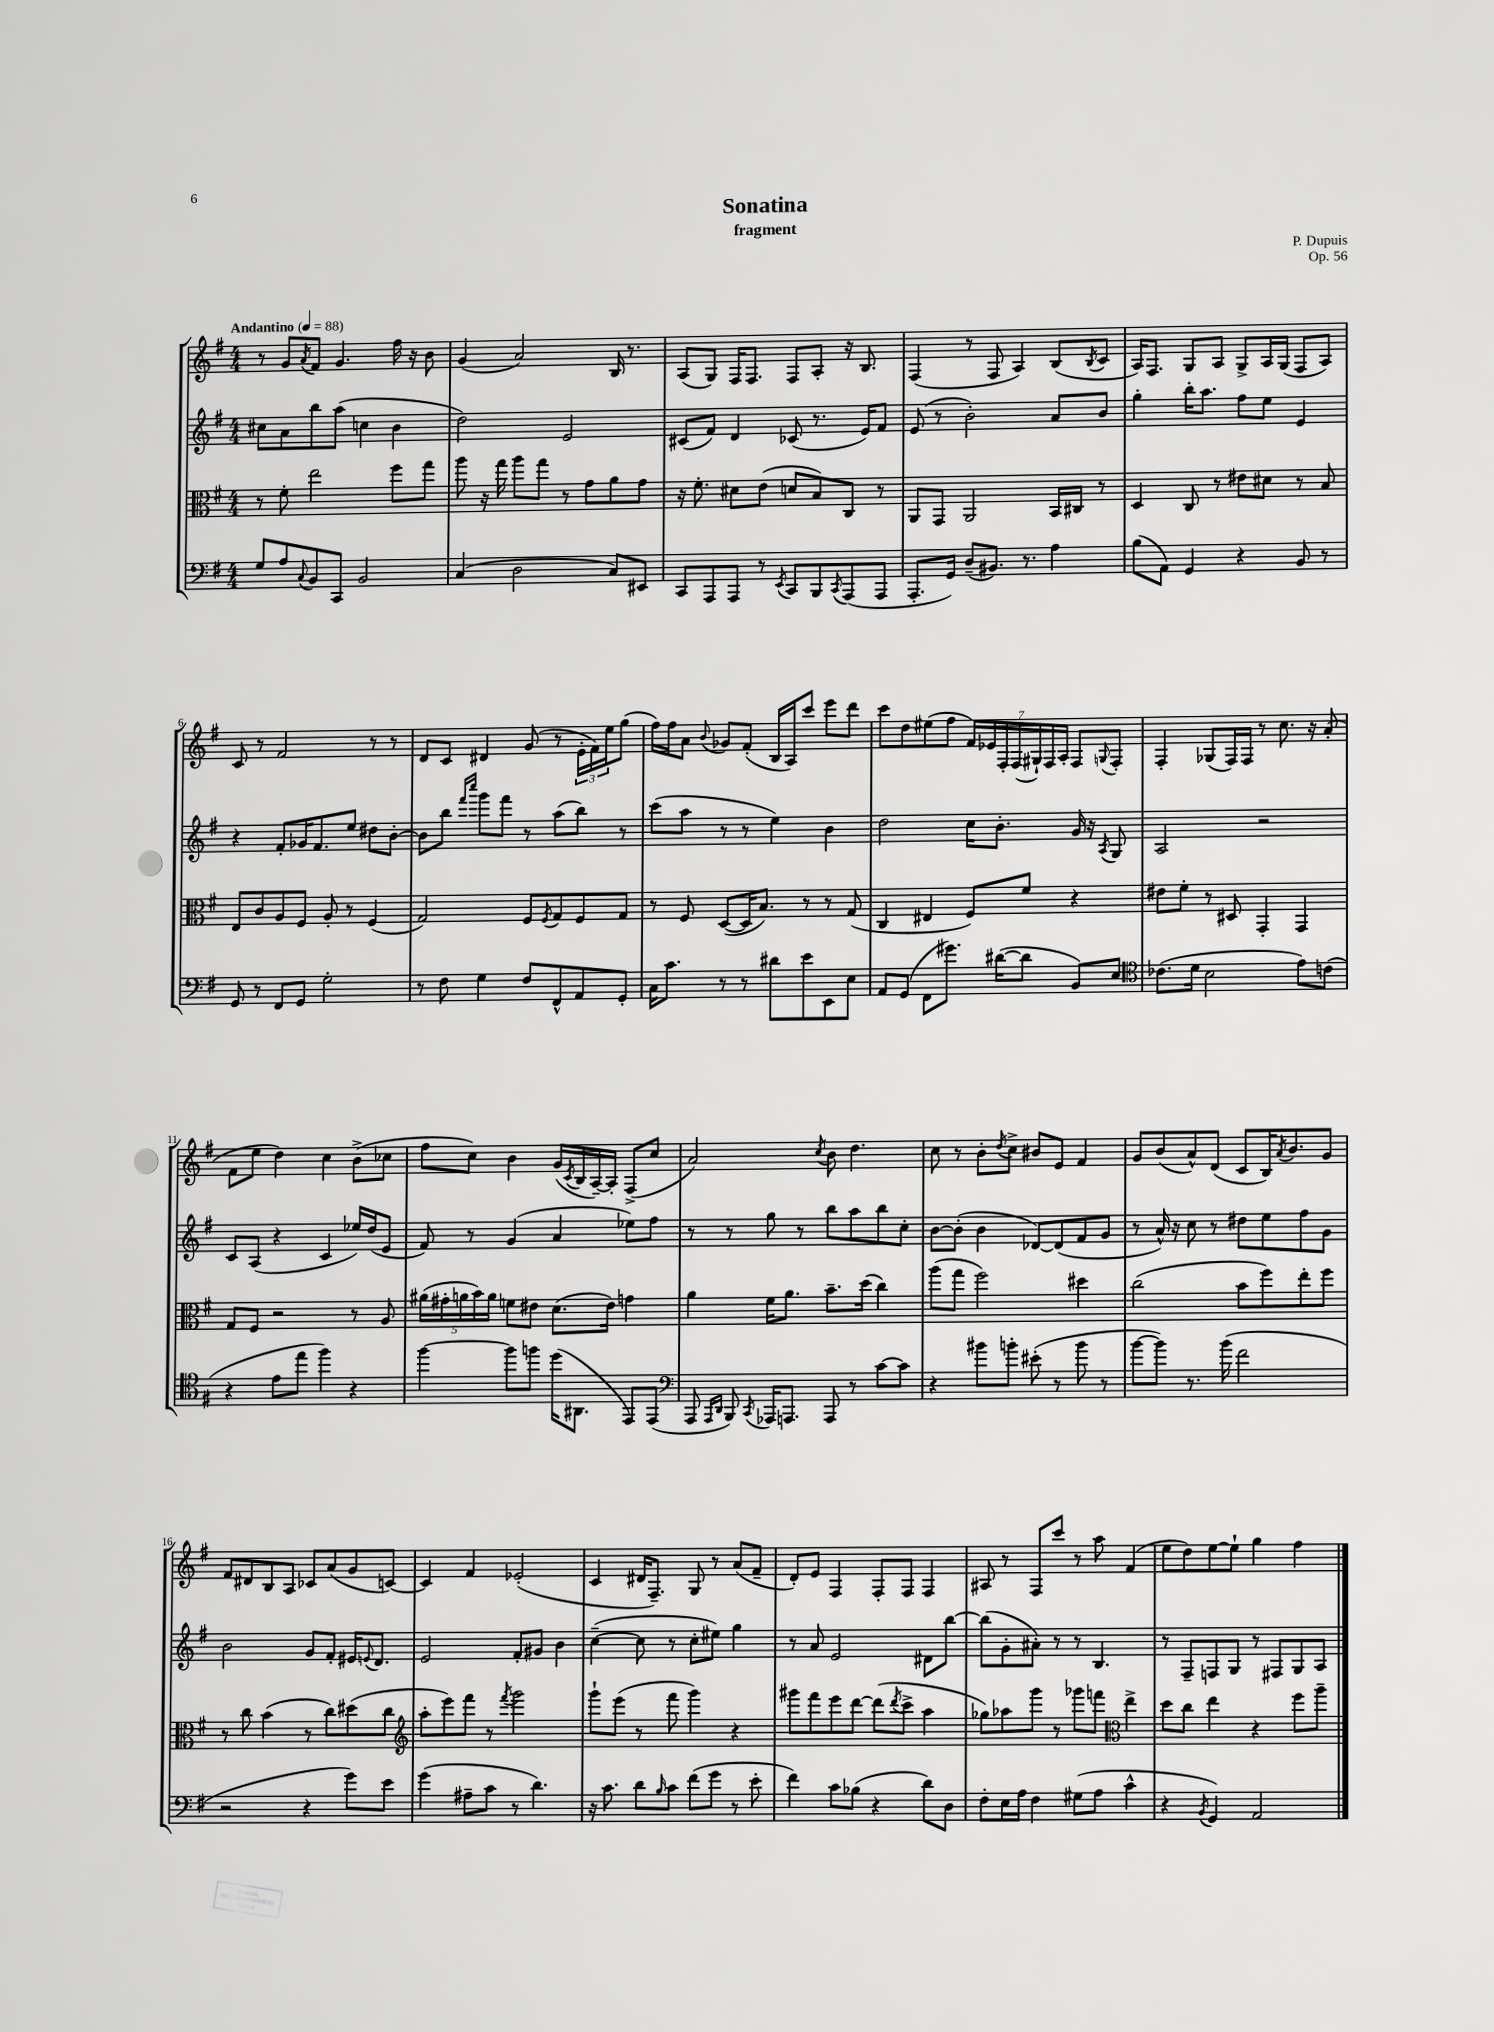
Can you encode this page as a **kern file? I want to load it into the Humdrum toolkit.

**kern	**kern	**kern	**kern
*part4	*part3	*part2	*part1
*staff4	*staff3	*staff2	*staff1
*clefF4	*clefC3	*clefG2	*clefG2
*k[f#]	*k[f#]	*k[f#]	*k[f#]
*M4/4	*M4/4	*M4/4	*M4/4
*MM88	*MM88	*MM88	*MM88
=1	=1	=1	=1
!	!	!	!LO:TX:a:B:t=Andantino
8G/L	8r	8cc#X\L	8r
8A/	8f#'\	8a\	8g/L
8qqC/	.	.	8qa/
8BB/	2ee\	8bb\	8f#/J
8CC/J	.	(8aa\J	4.g/
2BB/	.	4ccn\	.
.	8ff#\L	4b\	16ff#\
.	.	.	16r
.	8gg\J	.	8b\
=2	=2	=2	=2
(4C/	8aa\	2dd\)	(4g/
.	16r	.	.
.	16gg\	.	.
2D\	8aa\L	.	2a/)
.	8gg\J	.	.
.	8r	2e/	.
.	8g\L	.	.
8C/L)	8a\	.	16B/
.	.	.	8.r
8EE#X/J	8g\J	.	.
=3	=3	=3	=3
8CC/L	16r	(8c#X/L	(8A/L
.	8.f#'\	.	.
8AAA/	.	8f#/J)	8G/J)
8AAA/J	8d#X\L	4d/	16F#/KL
.	.	.	8.F#/J
8r	(8e\J	.	.
8qEE/	.	.	.
8CC/L	8dn/L	(8c-X/	8F#/L
8BBB/	8B/)	8.r	8A'/J
8qCC/	.	.	.
(8AAA/	8C/J	.	16r
.	.	16e/KL)	8.B/
8AAA/J	8r	8f#/J	.
=4	=4	=4	=4
8.AAA'/L	8AA/L	(8e/	(4F#/
.	8GG/J	8r	.
16GG/Jk)	.	.	.
(8D~/L	2AA/	2b'\)	8r
8.BB#X/J)	.	.	8F#/
.	.	.	4A/)
8.r	.	.	.
4A\	16BB/LL	8a/L	(8B/L
.	16C#X/JJ	.	.
.	.	.	8qB/
.	8r	8b/J	8c/J
=5	=5	=5	=5
(8B\L	4D/	4gg'\	16A/KL)
.	.	.	8.F#/J
8AA\J)	.	.	.
4GG/	8C/	16bb'\KL	8G/L
.	.	8.aa\J	.
.	8r	.	8A/J
4r	8e#X\L	8ff#\L	8G^/L
.	8d#X\J	8ee\J	16A/L
.	.	.	(16G/JJ
8BB/	8r	4e/	8F#/L
8r	8B/	.	8A/J)
!!LO:LB:g=z
=6	=6	=6	=6
8GG/	8E/L	4r	8c/
8r	8c/	.	8r
8FF#/L	8A/	8f#'/L	2f#/
8GG/J	8F#/J	16g-X/K	.
.	.	8.f#/	.
2G'\	8A'/	.	.
.	8r	8ee/J	.
.	(4F#/	8dd#X\L	8r
.	.	[8b'\J	8r
=7	=7	=7	=7
8r	2G/)	8b\L]	8d/L
8F#\	.	8bb\J	8c/J
.	.	16qqfff#/LL	.
.	.	16qqcccc/JJ	.
4G\	.	8ggg\L	4d#X/
.	.	8fff#\J	.
8F#/L	8F#/L	8r	(8g/
.	8qF#/	.	.
8FF#^^/	8G/	(8aa\L	8r
8AA/	8F#/	8bb\J)	24e'\LL
.	.	.	24f#\)
.	.	.	24ee\J
8GG'/J	8G/J	8r	(8gg\J
=8	=8	=8	=8
16C\KL	8r	(8ccc\L	16ff#\LL)
8.c\J	.	.	16ff#\J
.	8F#/	8aa\J	8a\J
.	.	.	8qqb/
8r	([8D/L	8r	8g-X/L
8r	16D/K]	8r	(8f#'/J
.	8.B/J)	.	.
8d#X\L	.	4ee\)	16B/LL
.	.	.	16A/J)
8e\	8r	.	8ccc/J
8EE\	8r	4b\	8eee\L
8E\J	(8G/	.	8ddd\J
=9	=9	=9	=9
8AA/L	4C/	2dd\	8ccc\L
(8GG/J	.	.	8dd\
8FF#\L	4E#X/	.	(8ee#X\
8.g#X\J)	.	.	8ff#\J
.	8F#/L)	16cc\KL	28f#/LL)
.	.	.	28e-X/
([16d#X\KL	.	8.b'\J	.
.	.	.	28F#'/
.	.	.	(28F#/
8d#\J]	8f#/J	.	.
.	.	.	28G#X`/)
.	.	.	28F#/
.	.	.	28A'/JJ
8BB/L)	4r	16g/	8F#/L
.	.	16r	.
.	.	8qA/	8qqGn/
8E/J	.	8G/	8F#'/J
=10	=10	=10	=10
*clefC4	*	*	*
(8.c-X\L	8e#X\L	2A/	4F#'/
.	8f#'\J	.	.
16d\Jk	.	.	.
2B\	8r	.	(8G-X/L
.	8D#X/	.	16F#/L)
.	.	.	16F#/JJ
.	4GG'/	2r	8r
.	.	.	8.cc\
8e\L)	4GG/	.	.
.	.	.	16r
(8cn\J	.	.	(8a'/
!!LO:LB:g=z
=11	=11	=11	=11
4r	8G/L	8c/L	8f#\L
.	8F#/J	(8A/J	8ee\J
8e\L	2r	4r	4dd\)
8ee\J	.	.	.
4ff#\)	.	4c/	4cc\
4r	8r	16ee-X/LL)	(8b^\L
.	.	(16dd/J	.
.	8A/	8e/J	8cc-X\J
=12	=12	=12	=12
[4ff#\	(20a#X\LL	8f#/)	8ff#\L
.	20g#X'\	.	.
.	20an\	.	.
.	.	8r	8cc\J)
.	20b\)	.	.
.	20a\JJ	.	.
8ff#\L]	8fn\L	(4g/	4b\
8ffn\J	8e#X\J	.	.
(16dd\KL	(8.d\L	4a/	(16g/LL
.	.	.	8qc/
8.AA#X\J	.	.	16B/
.	.	.	[16A~/)
.	16e#\Jk)	.	16A'/JJ]
8EE/L)	4gn\	8ee-X\L)	(8F#^/L
(8EE/J	.	8ff#\J	8cc/J
=13	=13	=13	=13
*clefF4	*	*	*
8AAA/	4a\	8r	2a/)
16qqAAA/LL	.	.	.
16qqDD/JJ	.	.	.
8BBB/)	.	8r	.
8qCC/	.	.	.
16AAA-X/KL	16f#\KL	8gg\	.
8.AAAn/J	8.a\J	.	.
.	.	8r	.
.	.	.	8qcc/
8AAA/	8.b~\L	8bb\L	8b\
8r	.	8aa\	4.dd\
.	(16dd\Jk	.	.
[8c\L	4cc\)	8bb\	.
8c\J]	.	8cc'\J	.
=14	=14	=14	=14
4r	(8aa\L	[8b\L	8cc\
.	8gg\J	(8b'\J]	8r
8b#X\L	2ff#\)	4b\	8b'\L
.	.	.	8qdd/
8bn'\J	.	.	8cc^\J
(8e#X'\	.	[8d-X/L)	8b#X/L
8r	.	(8d-/]	8e/J
8b\	4dd#X\	8f#/	4f#/
8r	.	8g/J	.
=15	=15	=15	=15
[8b\L	(2cc\	8r	8g/L
8b\J])	.	16a^^/)	(8b/
.	.	16r	.
8.r	.	8cc\	8a^^/)
.	.	8r	(8d/J
(16b\	.	.	.
2f#\	8b\L	8dd#X\L	8c/L
.	8ff#\)	8ee\	16B/K)
.	.	.	8qa/
.	.	.	8.b/
.	8ee'\	8ff#\	.
.	8ff#\J	8g\J	8g/J
!!LO:LB:g=z
=16	=16	=16	=16
2r	8r	2b\	8f#/L
.	8cc\	.	8d#X/
.	(4b\	.	8B/
.	.	.	8A/J
4r	8r	8g/L	8c-X/L
.	8cc\L)	8f#'/J	(8a/
8g\L)	(8dd#X\	16e#X/KL	8g/
.	.	8qqen/	.
.	.	8.d/J	.
8e\J	8cc\J	.	[8cn/J)
=17	=17	=17	=17
*	*clefG2	*	*
(4g\	8aa'\L	2e/	4c/]
.	8eee\)	.	.
8A#X~\L	8fff#\J	.	4f#/
8c\J	8r	.	.
.	8qfff#/	.	.
8r	2ggg\	8f#'/L	(2e-X'/
4.d\)	.	8g#X/J	.
.	.	4b\	.
=18	=18	=18	=18
16r	8ggg`\L	([4cc~\	4c/
8.c\	.	.	.
.	(8eee\J	.	.
8d\L	8r	8cc\]	16d#X/KL
.	.	.	8.F#~/J)
16qqB/	.	.	.
8c\J	8fff#\	8r	.
(8f#\L	4ggg\)	8cc'\L	8G/
8g\J	.	8ee#X\J)	8r
8r	4r	4gg\	(8a/L
8e'\	.	.	8f#~/J
=19	=19	=19	=19
4f#\)	8ggg#X\L	8r	8d'/L)
.	8fff#\	8a/	8e/J
8c\L	8eee\	2e/	4F#/
(8B-X\J	[8ddd\J	.	.
4r	(8ddd\L]	.	8F#'/L
.	8qddd/	.	.
.	8ccc^\J	.	8F#/J
8d\L)	4aa\	8d#X\L	4F#/
8D\J	.	[8bb\J	.
=20	=20	=20	=20
8F#'\L	8gg-X\L)	(8bb\L]	8A#X/
16E\L	8aa-X\	8g'\	8r
16A\JJ	.	.	.
4F#\	8ggg\J	8a#X'\J)	8F#/L
.	8r	8r	8ccc/J
(8G#X\L	8ggg-X\L	8r	8r
8A\J	8fffn\J	4.B/	8aa\
*	*clefC3	*	*
4c^^\	4ee^\	.	(4f#/
=21	=21	=21	=21
4r	8dd\L	8r	8ee\L
.	8cc\J	8F#~/L	8dd\)
8qBB/	.	.	.
4GG/)	4ee\	8Fn/	[8ee\
.	.	8G/J	8ee`\J]
2AA/	4r	8r	4gg\
.	.	8F#X/L	.
.	8ff#\L	8G/	4ff#\
.	8aa~\J	8A/J	.
==	==	==	==
*-	*-	*-	*-
